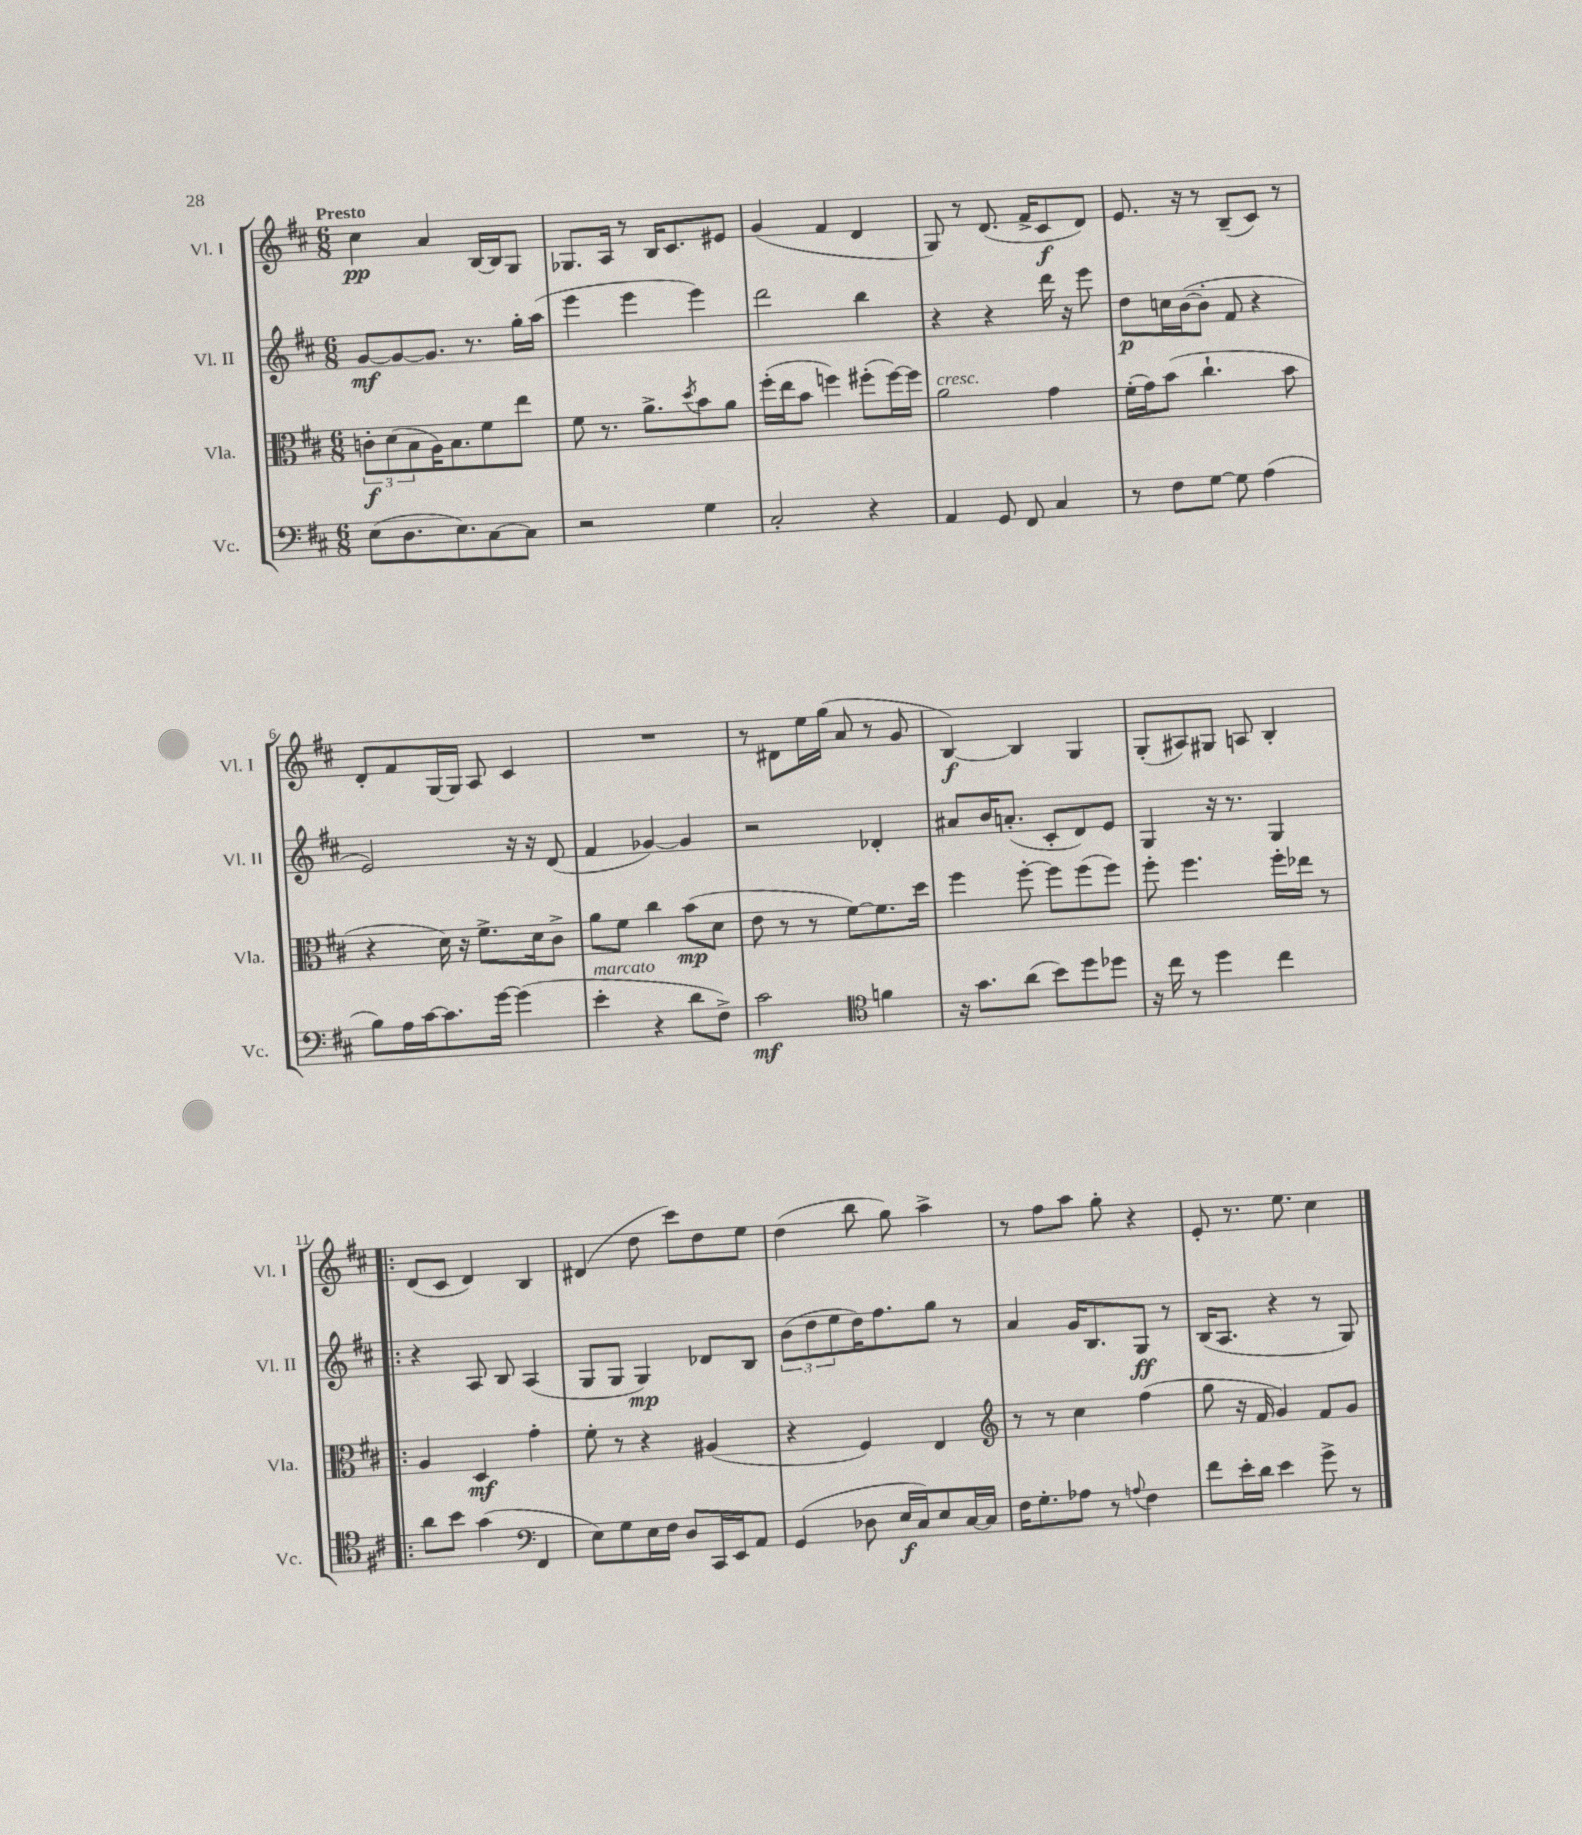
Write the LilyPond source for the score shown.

<<
\new StaffGroup <<
\new Staff = "s0" \with { instrumentName = "Vl. I" shortInstrumentName = "Vl. I" } {
    \clef treble \key d \major \numericTimeSignature \time 6/8 \tempo "Presto"
    cis''4\pp a'4 b16~ b16 g8 |
    ges8. a16 r8 b16 cis'8. eis'8 |
    g'4( fis'4 d'4 |
    g8) r8 d'8.( fis'16-> cis'8\f d'8) |
    e'8. r16 r8 b8--( cis'8) r8 |
    d'8-. fis'8 g16~ g16 a8 cis'4 |
    R2. |
    r8 dis'8 e''16 g''16( a'8 r8 g'8 |
    b4~\f) b4 g4 |
    g8-.( ais8) gis8 a8 b4-. |
    \bar ".|:" d'8( cis'8 d'4) b4 |
    dis'4( d''8 cis'''8) d''8 e''8 |
    d''4( b''8 g''8) a''4-> |
    r8 fis''8 a''8 g''8-. r4 |
    e'8-. r8. e''8. cis''4 \bar "|." |
}
\new Staff = "s1" \with { instrumentName = "Vl. II" shortInstrumentName = "Vl. II" } {
    \clef treble \key d \major \numericTimeSignature \time 6/8
    g'8~\mf g'8~ g'8. r8. g''16-. a''16( |
    e'''4 e'''4 e'''4) |
    d'''2 b''4 |
    r4 r4 d'''16 r16 e'''8 |
    d''8\p c''16 b'16~( b'8-. fis'8 r4 |
    e'2) r16 r16 d'8( |
    fis'4 ges'4~) ges'4 |
    r2 des'4-. |
    ais'8 b'16 a'8.-.( cis'8-. d'8) e'8 |
    g4 r16 r8. g4 |
    \bar ".|:" r4 a8 b8 a4( |
    g8 g8 g4\mp) des'8 b8 |
    \tuplet 3/2 { b'8( d''8 e''8 } d''16) fis''8. g''8 r8 |
    a'4 g'16 b8. g8\ff r8 |
    b16( a8. r4 r8 g8) \bar "|." |
}
\new Staff = "s2" \with { instrumentName = "Vla." shortInstrumentName = "Vla." } {
    \clef alto \key d \major \numericTimeSignature \time 6/8
    \tuplet 3/2 { c'8-.\f d'8( b8 } a16) b8. fis'8 e''8 |
    fis'8 r8. a'8.-> \acciaccatura { d''8 } b'8 a'8 |
    fis''16-.( e''16 b'8 f''4) fis''8-.( fis''16~) fis''16 |
    a'2^\markup { \italic "cresc." } g'4 |
    fis'16-.( g'16) b'8( cis''4.-! b'8 |
    r4 d'16) r16 fis'8.-> d'16 cis'8-> |
    a'8 fis'8 cis''4 b'8\mp( d'8 |
    e'8 r8 r8 fis'8~) fis'8. d''16 |
    fis''4 fis''8~-. fis''8 fis''8( fis''8) |
    fis''8-. fis''4. fis''16-. ees''16 r8 |
    \bar ".|:" a4 d4\mf g'4-. |
    fis'8-. r8 r4 ais4( |
    r4 fis4) e4 |
    \clef treble r8 r8 cis''4 fis''4( |
    g''8 r16 fis'16 g'4) fis'8 g'8 \bar "|." |
}
\new Staff = "s3" \with { instrumentName = "Vc." shortInstrumentName = "Vc." } {
    \clef bass \key d \major \numericTimeSignature \time 6/8
    e8( d8. e8.) cis8~ cis8 |
    r2 g4 |
    cis2-. r4 |
    a,4 g,8 fis,8 cis4 |
    r8 fis8 g8~ g8 a4( |
    b8) a16 cis'16~ cis'8. g'16~ g'4( |
    e'4-.^\markup { \italic "marcato" } r4 d'8 fis8->) |
    cis'2\mf \clef tenor f'4 |
    r16 g'8. a'8( b'8) d''8 des''8 |
    r16 cis''16 r8 d''4 cis''4 |
    \bar ".|:" a'8 b'8 g'4( \clef bass fis,4 |
    e8) g8 e16 fis16 d8 cis,16 e,16 a,8 |
    g,4( des8 e16\f cis16) e8 cis16~ cis16 |
    fis16 g8.-. aes8 r8 \appoggiatura { a8 } fis4 |
    fis'8 e'16-. d'16 e'4 g'8-> r8 \bar "|." |
}
>>
>>
